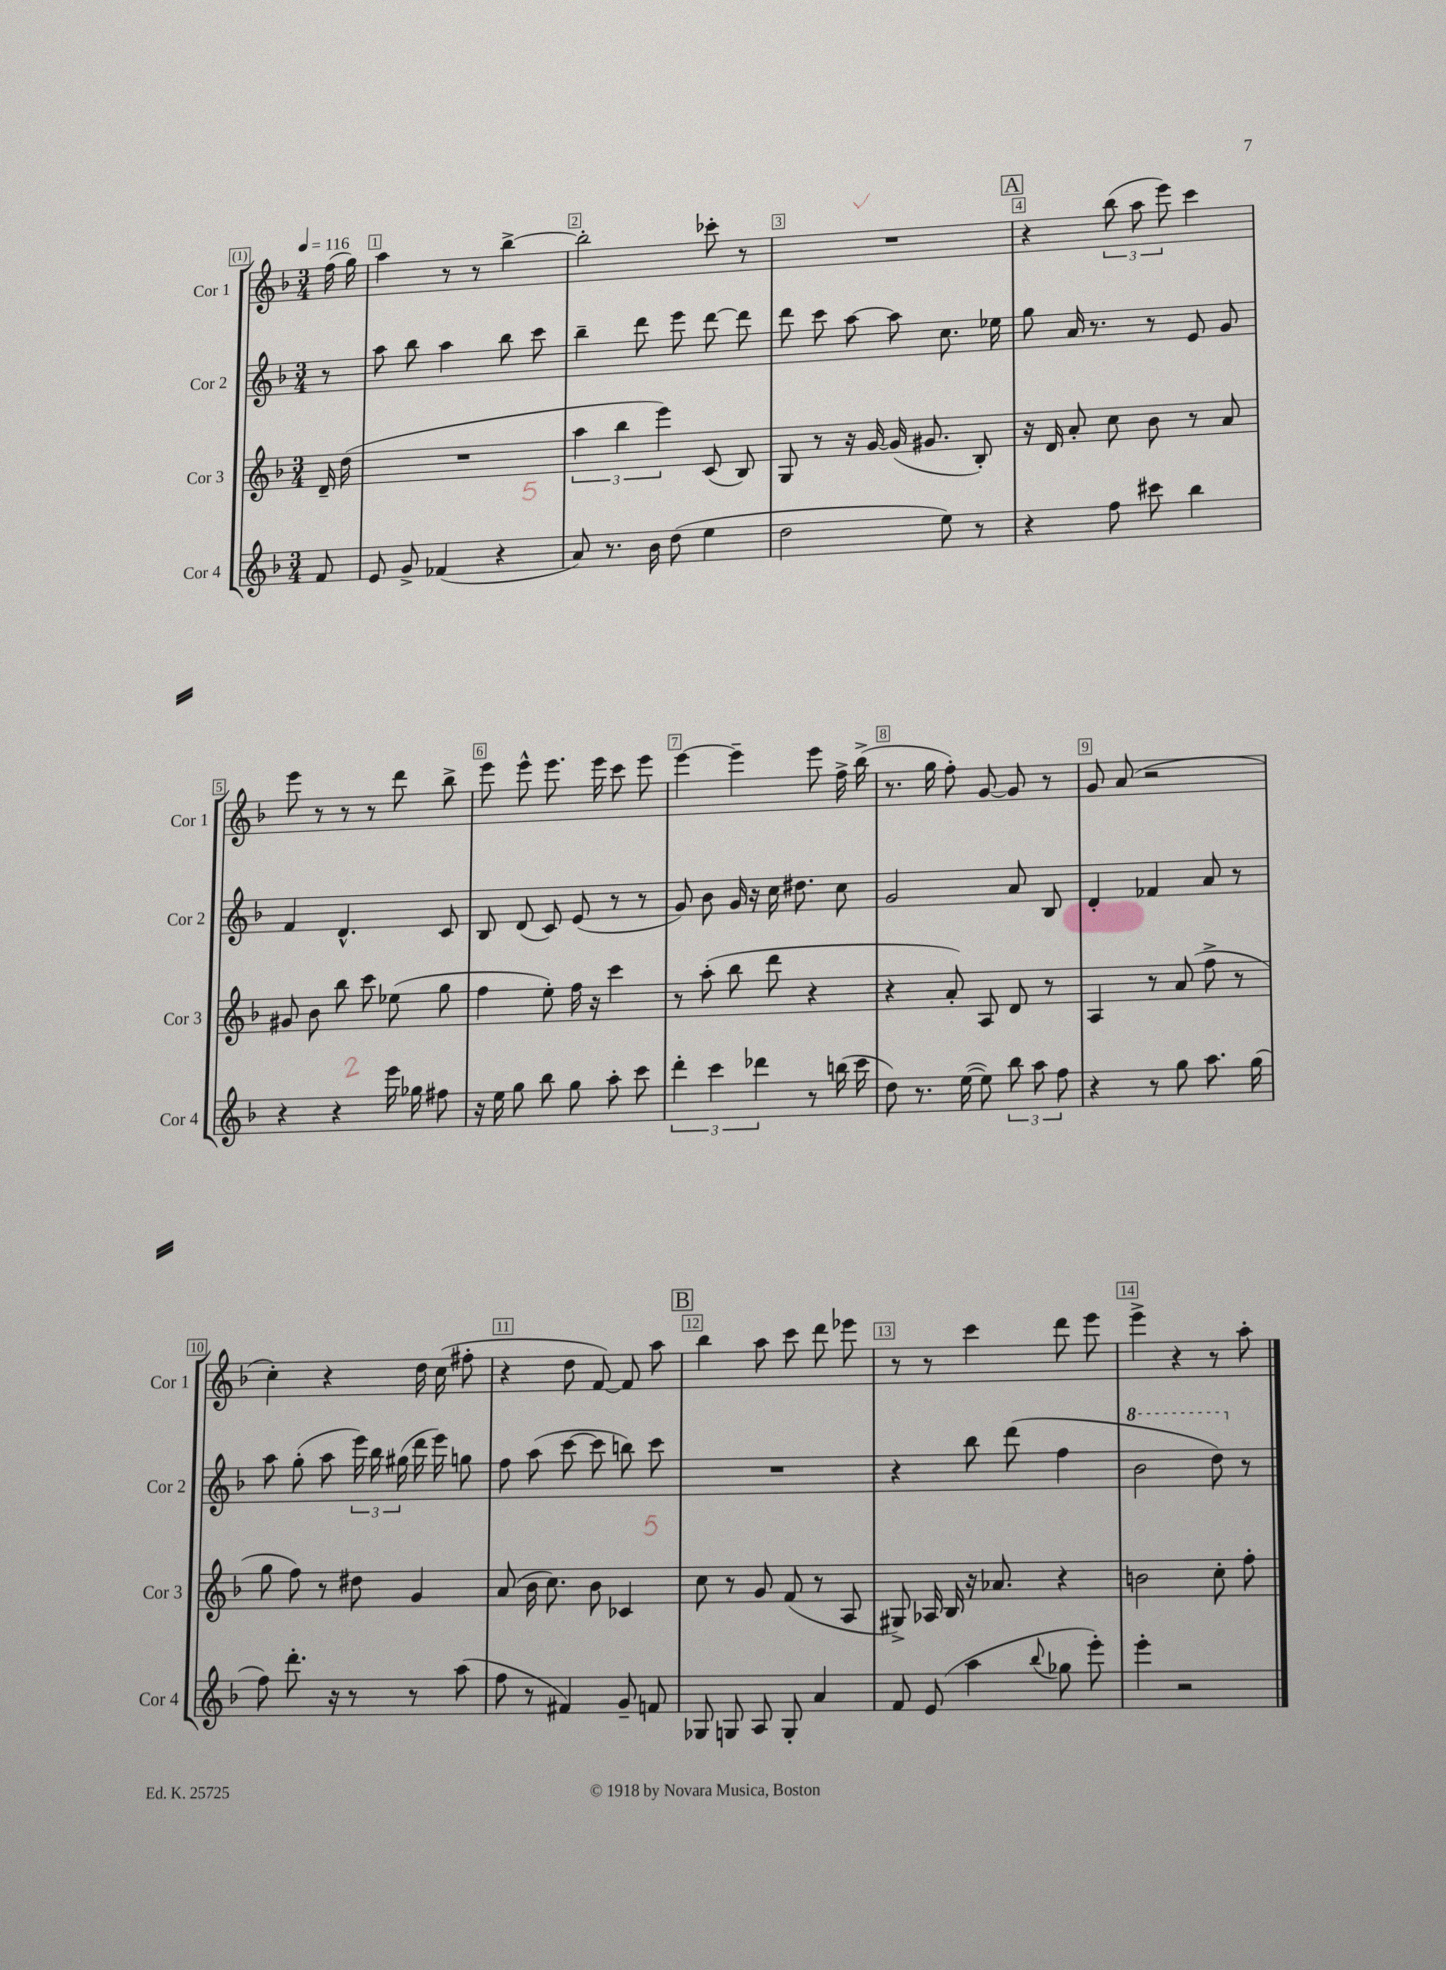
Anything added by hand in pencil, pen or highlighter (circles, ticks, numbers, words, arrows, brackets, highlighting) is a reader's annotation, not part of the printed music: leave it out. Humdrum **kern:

**kern	**kern	**kern	**kern
*staff4	*staff3	*staff2	*staff1
*clefG2	*clefG2	*clefG2	*clefG2
*k[b-]	*k[b-]	*k[b-]	*k[b-]
*M3/4	*M3/4	*M3/4	*M3/4
*MM116	*MM116	*MM116	*MM116
8f	16d~	8r	(16ff
.	(16dd	.	16gg)
=	=	=	=
8e	2.r	8aa	4aa
8g^	.	8bb-	.
(4f-	.	4aa	8r
.	.	.	8r
4r	.	8bb-	[4bb-^
.	.	8ccc	.
=	=	=	=
8a)	6aa	4bb-~	2bb-']
8.r	.	.	.
.	6bb-	.	.
.	.	8ddd	.
16b-	.	.	.
.	6eee)	.	.
(8dd	.	8eee	.
4ee	(8c	[8ddd	8ccc-'
.	8B-)	8ddd]	8r
=	=	=	=
2dd	8G	8ddd	2.r
.	8r	8ccc	.
.	16r	[8aa	.
.	[16g	.	.
.	(16g]	8aa]	.
.	8.g#	.	.
8ee)	.	8.cc	.
8r	8B-')	.	.
.	.	16ee-	.
=	=	=	=
4r	16r	8gg	4r
.	16d	.	.
.	8a'	16a	.
.	.	8.r	.
8ff	8cc	.	(12bb-
.	.	.	12aa
8ccc#	8b-	8r	.
.	.	.	12eee)
4bb-	8r	8e	4ccc
.	8a	8g	.
=	=	=	=
4r	8g#	4f	8eee
.	8b-	.	8r
4r	8bb-	4.d^^	8r
.	8ccc	.	8r
16eee	(8ee-	.	8ddd
16gg-	.	.	.
8ff#	8gg	8c	8bb-^
=	=	=	=
16r	4ff	8B-	8eee
16ee	.	.	.
8gg	.	(8d	8eee^^
8bb-	8ee')	8c)	8.eee
8gg	16ff	(8e	.
.	16r	.	16eee
8aa'	4ccc	8r	8ccc
8ccc	.	8r	8eee
=	=	=	=
6ddd'	8r	8g)	[4eee
.	(8aa'	8b-	.
6ccc	.	.	.
.	8bb-	16g	4eee~]
.	.	16r	.
6ddd-	.	.	.
.	8ddd	16cc	.
.	.	8.dd#	.
8r	4r	.	8eee
(16bb	.	8cc	16ff^
16ccc	.	.	(16bb-^
=	=	=	=
8dd)	4r	2g	8.r
8.r	.	.	.
.	.	.	16gg
.	8a')	.	8ff')
([16ee	.	.	.
8ee])	8A	.	[8g
12bb-	8d	8a	8g]
12aa	.	.	.
.	8r	8B-	8r
12ff	.	.	.
=	=	=	=
4r	4A	4d'	8g
.	.	.	(8a
8r	8r	4f-	2r
8gg	(8a	.	.
8.aa	8ff^	8a	.
.	8r	8r	.
(16gg	.	.	.
=	=	=	=
8ff)	8gg	8aa	4cc')
8.ddd'	8ff)	(8gg'	.
.	8r	8aa	4r
16r	.	.	.
8r	8dd#	24eee)	.
.	.	24bb-	.
.	.	(24gg#	.
8r	4g	16ddd	16dd
.	.	16eee)	(16cc
(8aa	.	8gg	8ff#'
=	=	=	=
8ff	(8a	8ff	4r
8r	16b-	(8aa	.
.	8.cc)	.	.
4f#)	.	[8ccc	8dd
.	8b-	8ccc]	[8f)
8g~	4c-	8bb)	8f]
8f	.	8ccc	8aa
=	=	=	=
8G-	8cc	2.r	4bb-
8G	8r	.	.
8A	8g	.	8aa
8G'	(8f	.	8ccc
4a	8r	.	8ddd
.	8A	.	8eee-
=	=	=	=
8f	8G#^)	4r	8r
(8e	16A-	.	8r
.	16B-	.	.
4aa	16r	8bb-	4ccc
.	8.a-	.	.
.	.	(8ddd	.
8qqbb-	.	.	.
8gg-	4r	4ff	8ddd
8eee')	.	.	8eee
=	=	=	=
4eee'	2b	2bb-	4eee^
2r	.	.	4r
.	8cc'	8ddd)	8r
.	8ff'	8r	8aa'
==	==	==	==
*-	*-	*-	*-
